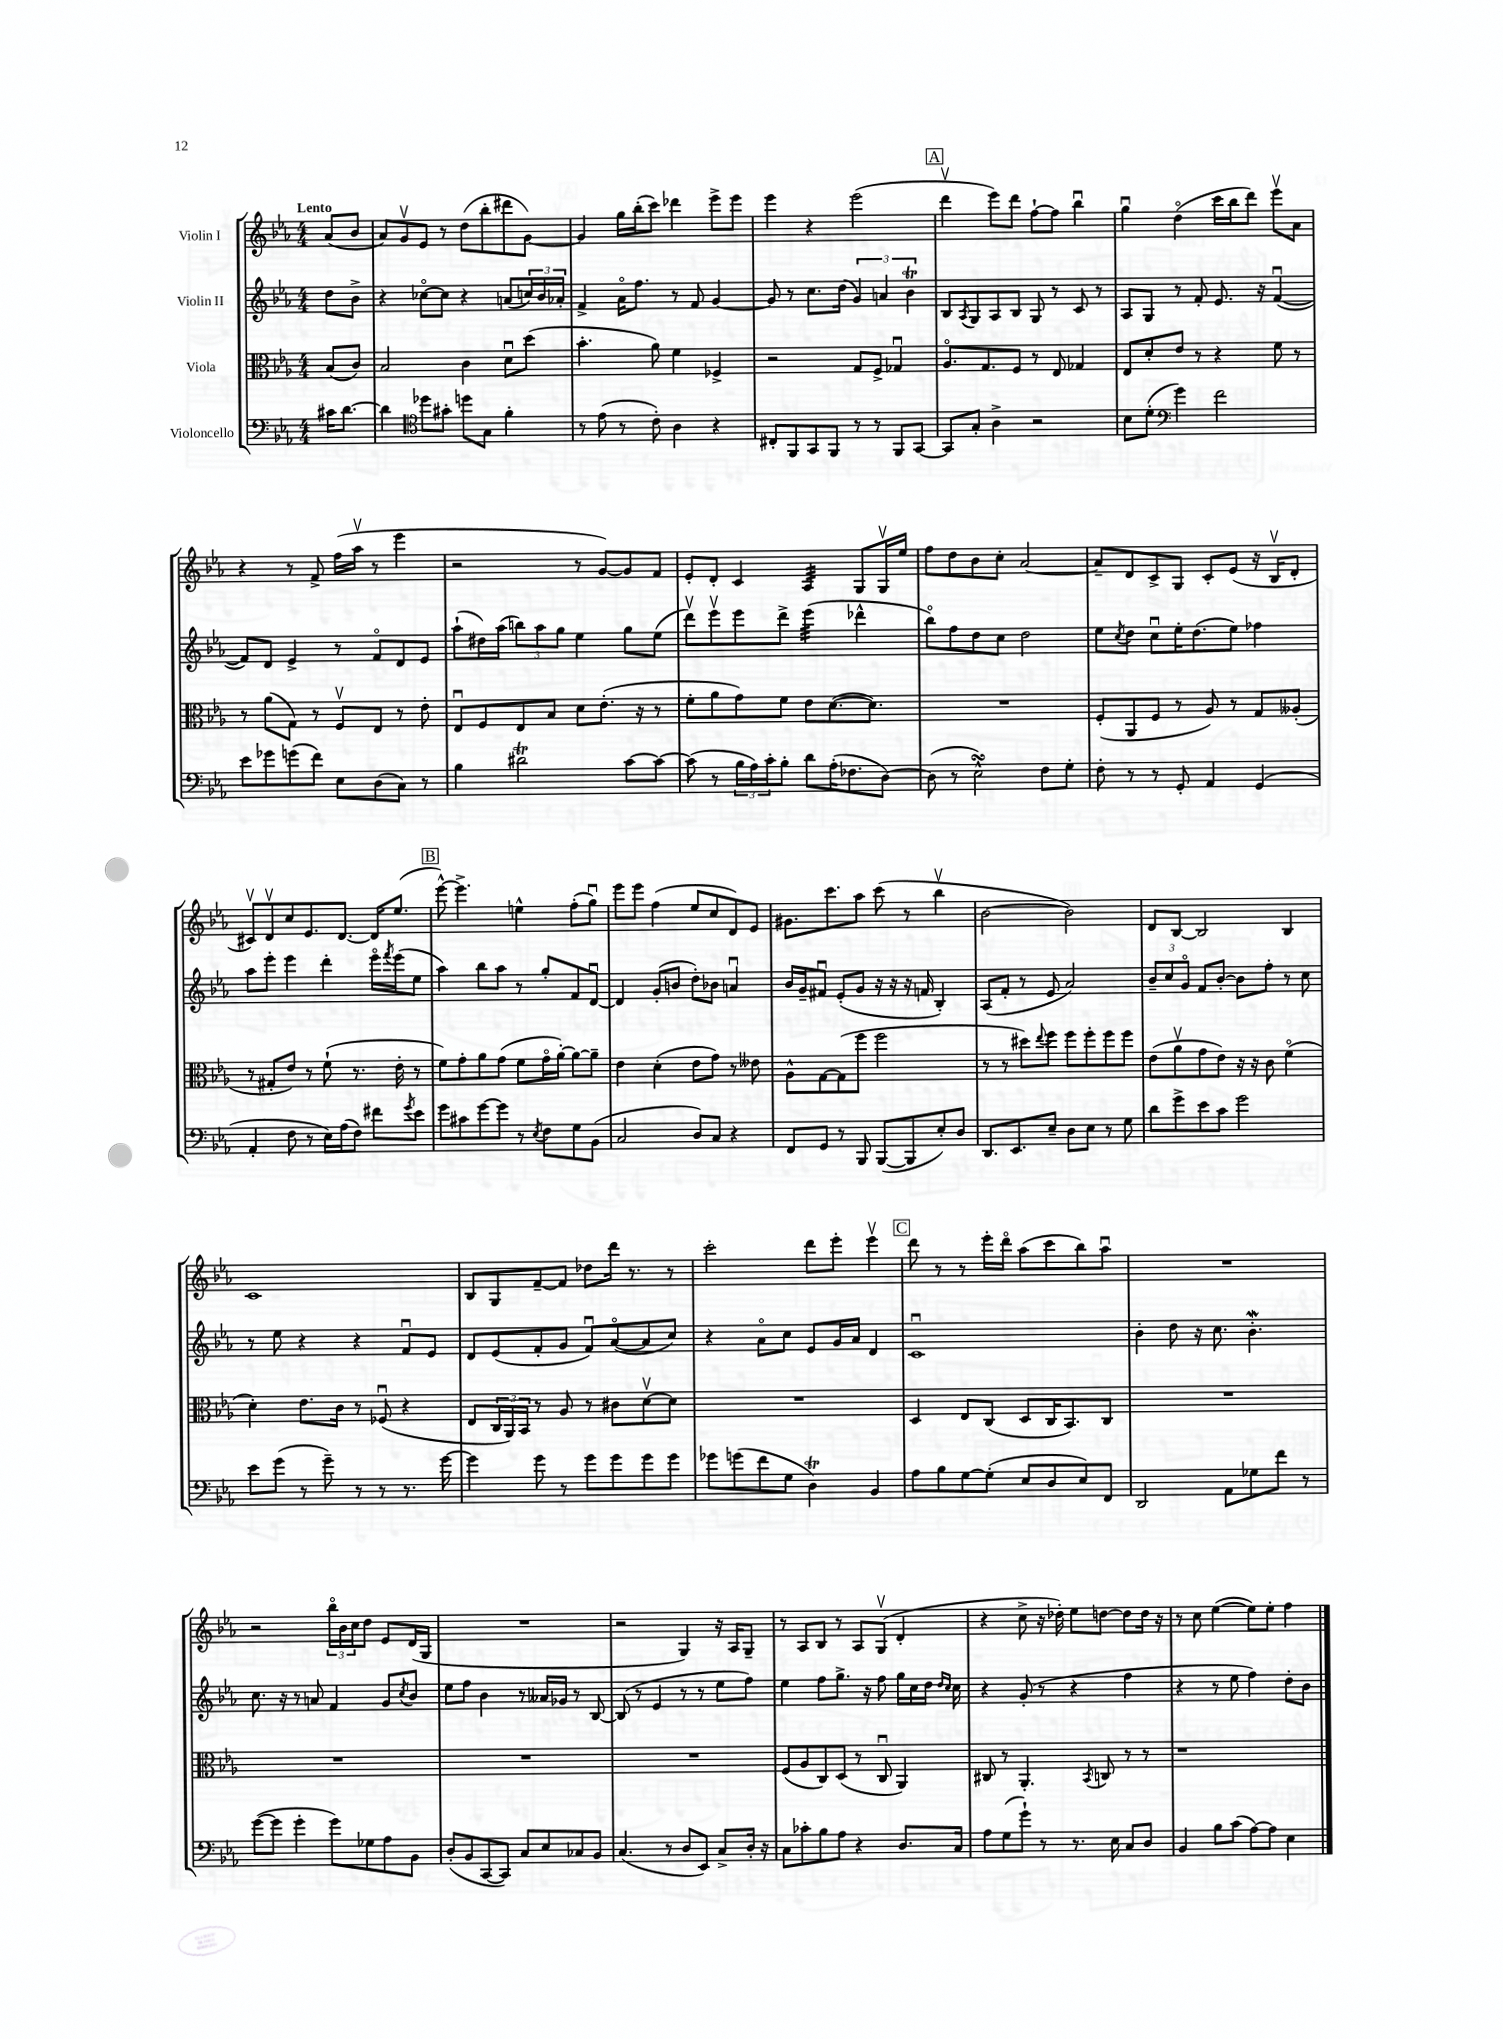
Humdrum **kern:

**kern	**kern	**kern	**kern
*staff4	*staff3	*staff2	*staff1
*clefF4	*clefC3	*clefG2	*clefG2
*k[b-e-a-]	*k[b-e-a-]	*k[b-e-a-]	*k[b-e-a-]
*M4/4	*M4/4	*M4/4	*M4/4
16c#	(8B-	8dd	(8a-
[8.d	.	.	.
.	8c)	8b-^	8b-
=	=	=	=
4d]	2B-	4r	8a-)
.	.	.	8gv
*clefC4	*	*	*
8dd-	.	[8cc-o	8e-
8g#'	.	8cc-]	8r
8dd	4c	4r	(8dd
8G	.	.	8bb-'
4f'	8du	(8a	8ddd#
.	(8dd	24cc)	[8g)
.	.	24b-	.
.	.	24a-'	.
=	=	=	=
8r	4.b-'	4f^	4g]
(8e-	.	.	.
8r	.	16a-o	16gg
.	.	8.ff	(16bb-'
8c')	8a-)	.	8ccc)
4A-	4f	8r	4ddd-
.	.	8f	.
4r	4F-^	[4g	8eee-^
.	.	.	8eee-
=	=	=	=
8C#'	2r	8g]	4eee-
8FF	.	8r	.
8GG	.	8.cc	4r
8FF	.	.	.
.	.	(16dd	.
8r	8G	6g)	(2eee-
8r	8F^	.	.
.	.	6a	.
8FF	4G-u	.	.
.	.	6b-	.
[8GG	.	.	.
=	=	=	=
8GG]	8.A-o	8B-	4dddv
.	.	8qA-	.
8G'	.	8G	.
.	8.G	.	.
4A-^	.	8A-	8eee-)
.	8F	8B-	8ddd
2r	8r	8G	[8ff`
.	8E-	8r	8ff]
.	4G-	8c	4bb-u
.	.	8r	.
=	=	=	=
8B-	8E-	8A-	4ggu
(8d'	8d'	8G	.
*clefF4	*	*	*
4g)	8e-	8r	(4ddo
.	8r	8f'	.
2f	4r	8.e-	16ccc
.	.	.	16bb-
.	.	.	8ddd)
.	.	16r	.
.	8f	([4fu	8eee-v
.	8r	.	8a-
=	=	=	=
8e-	8r	8f])	4r
8g-	(8a-	8d	.
(8g	8G)	4e-^	8r
8f)	8r	.	8f^
8E-	8Fv	8r	(16ff
.	.	.	16aa-v
(8D	8E-	8fo	8r
8C)	8r	8d	4eee-
8r	8e-'	8e-	.
=	=	=	=
4B-	8E-u	(8aa-`	2r
.	8F	16dd#)	.
.	.	(16aa-	.
2d#	8E-	12bb)	.
.	.	12aa-	.
.	8B-	.	.
.	.	12gg	.
.	8d	4ee-	8r
.	(8.e-'	.	[8g)
[8c	.	8gg	8g]
.	16r	.	.
8c_	8r	(8ee-	8f
=	=	=	=
(8c]	8f'	8dddv)	8e-'
8r	8a-	8eee-v	8d'
24B-	8g)	8eee-	4c
24A-)	.	.	.
24c'	.	.	.
8B-'	8f	8ddd^	.
8d	8e-	(4eee-	4A-
(16A-'	([8.d	.	.
8.F-	.	.	.
.	.	4ddd-^^	8G
.	8.d])	.	.
[8D)	.	.	16Gv
.	.	.	16ee-
=	=	=	=
(8D]	1r	8bb-o)	8ff
8r	.	8ff	8dd
2E-^^)	.	8dd	8b-
.	.	8cc	8cc'
.	.	2dd	[2a-
8F	.	.	.
8G'	.	.	.
=	=	=	=
8F'	(8F'	8ee-	8a-~]
.	.	8qcc	.
8r	8AA-	8dd	8d
8r	8F	8ccu	8c^
8GG'	8r	16ee-'	8G
.	.	(8.dd	.
4AA-	8A-)	.	8c'
.	8r	8ee-)	(8e-
(4GG	8G	4ff-	16r
.	.	.	16B-v
.	(8A--'	.	8d'
=	=	=	=
4AA-'	8r	8aa-	8c#v)
.	8G#'	8eee-'	8dv
8F	8e-)	4eee-	8cc
8r	8r	.	8.e-
16E-)	(8f`	4ddd'	.
(16A-	.	.	[8.d
8F)	8.r	.	.
8f#	.	16eee-o	16d]
.	.	8qfff	.
.	16e-'	(16eee-	(8.ee-
8qg	.	.	.
8e-	8r	8ee-	.
=	=	=	=
8g	8f)	4aa-)	[8eee-^^)
8c#	8g'	.	4.eee-^]
[8g	8a-	8bb-	.
8g]	(8g	8aa-	.
8r	8f	8r	4ee^^
8qE-	.	.	.
8F	16go	8gg'	.
.	[16a-')	.	.
8G	8a-_	8f	(8ff'
(8BB-	8a-~]	[8du	8ggu)
=	=	=	=
2C	4e-	4d]	8eee-
.	.	.	8eee-
.	(4d'	(8g'	(4ff
.	.	8b	.
8D)	8e-	8dd')	8ee-
8C	8g)	8b-	8cc
4r	8r	4au	8d)
.	8e--	.	8e-
=	=	=	=
8FF	8A-^^	16b-	8.g#
.	.	16g~	.
8GG	[8G	8f#u	.
.	.	.	8.ccc
8r	(8G]	(8e-'	.
8BBB-	8ff	8g	8aa-
([8BBB-	2ff	16r	(8ccc
.	.	16r	.
8BBB-]	.	16r	8r
.	.	16f	.
8E-')	.	4B-')	4bb-v
8D	.	.	.
=	=	=	=
8.DD	8r	(8A-	[2b-
.	8r	8f'	.
8.EE-	.	.	.
.	8dd#)	8r	.
.	8qqee-	.	.
8E-~	8ff	8e-	.
8D	8ff	2a-)	2b-])
8E-	8ff'	.	.
8r	8ff	.	.
8G	8ff	.	.
=	=	=	=
8d	(8e-	12b-~	8d
.	.	12cc	.
8g^	8a-v	.	[8B-
.	.	12go	.
8e-	8g	8f	2B-]
8c	8e-)	[8b-'	.
2g	16r	8b-]	.
.	16r	.	.
.	8c	8ff'	.
.	(4fo	8r	4B-
.	.	8cc	.
=	=	=	=
8e-	4d')	8r	1c
(8g	.	8ee-	.
8r	8.e-	4r	.
8g~)	.	.	.
.	16c	.	.
8r	8r	4r	.
8r	(8F-u	.	.
8.r	4r	8fu	.
.	.	8e-	.
[16g	.	.	.
=	=	=	=
4g]	8E-	8d	8B-
.	24C	(8e-	8G
.	24AA-)	.	.
.	24BB-	.	.
8g	8r	8f'	[8f~
8r	8A-	8g	8f]
8g	8r	8fu)	8dd-
8g	8c#	([8a-o	16ddd
.	.	.	8.r
8g	[8dv	8a-]	.
8g	8d]	8cc)	8r
=	=	=	=
8g-	1r	4r	2ccc'
(8g	.	.	.
8f	.	8a-o	.
8G	.	8cc	.
4D)	.	8e-	8ddd
.	.	16g	8eee-'
.	.	16a-	.
4BB-	.	4d	4eee-v
=	=	=	=
8A-	4D	1cu	8ddd
8B-	.	.	8r
[8G	8E-	.	8r
(8G']	(8C	.	16eee-'
.	.	.	16dddo
8E-	8D	.	(8aa-
8D	16C	.	8ccc
.	8.BB-)	.	.
8E-)	.	.	8bb-)
8FF	8C	.	8aa-u
=	=	=	=
2DD	1r	4b-'	1r
.	.	8dd	.
.	.	16r	.
.	.	8.cc	.
8AA-	.	.	.
8G-	.	4.b-'	.
8f	.	.	.
8r	.	.	.
=	=	=	=
([8g	1r	8.cc	2r
8g]	.	.	.
.	.	16r	.
4g'	.	8r	.
.	.	8a	.
8g)	.	4f	24bb-o
.	.	.	24b-
.	.	.	24cc
8G-	.	.	8dd
8A-	.	8g	8e-
.	.	8qcc	.
8BB-	.	8b-	(16d
.	.	.	16G
=	=	=	=
(8D'	1r	8ee-	1r
8BB-	.	8ff	.
[8CC	.	4b-	.
8CC])	.	.	.
8C	.	8r	.
8E-	.	16a--	.
.	.	16g-	.
8C-	.	8r	.
8BB-	.	[8B-	.
=	=	=	=
(4.C	1r	(8B-]	2r
.	.	8r	.
.	.	4e-	.
8r	.	.	.
8D	.	8r	4G)
8EE-)	.	8r	.
8C^	.	8ee-	16r
.	.	.	16A-
16D'	.	8ff)	8G~
16r	.	.	.
=	=	=	=
8C	(8F	4ee-	8r
8c-'	8A-	.	8A-
8B-	8C)	8ff	8B-
8A-	(8D	8.gg^	8r
4r	8r	.	8A-
.	.	16r	.
.	8Cu	8ff	(8Gv
8.D	4AA-)	16gg	4d'
.	.	16cc	.
.	.	16dd	.
.	.	16qqdd	.
.	.	16qqcc	.
16C	.	16cc	.
=	=	=	=
8A-	8C#	4r	4r
(8G	8r	.	.
8g`)	4.AA-'	(8g'	8cc^
8r	.	8r	16r
.	.	.	16dd-')
8.r	.	4r	8ee-
.	8qBB-	.	.
.	8C	.	[8dd
16E-	.	.	.
8C	8r	4ff	8dd]
8D	8r	.	16dd
.	.	.	16r
=	=	=	=
4BB-	1r	4r	8r
.	.	.	8cc
8B-	.	8r	([4ee-
(8c	.	8ee-	.
[8A-)	.	4ff)	8ee-])
8A-]	.	.	8ee-'
4E-	.	8dd'	4ff
.	.	8b-	.
==	==	==	==
*-	*-	*-	*-
